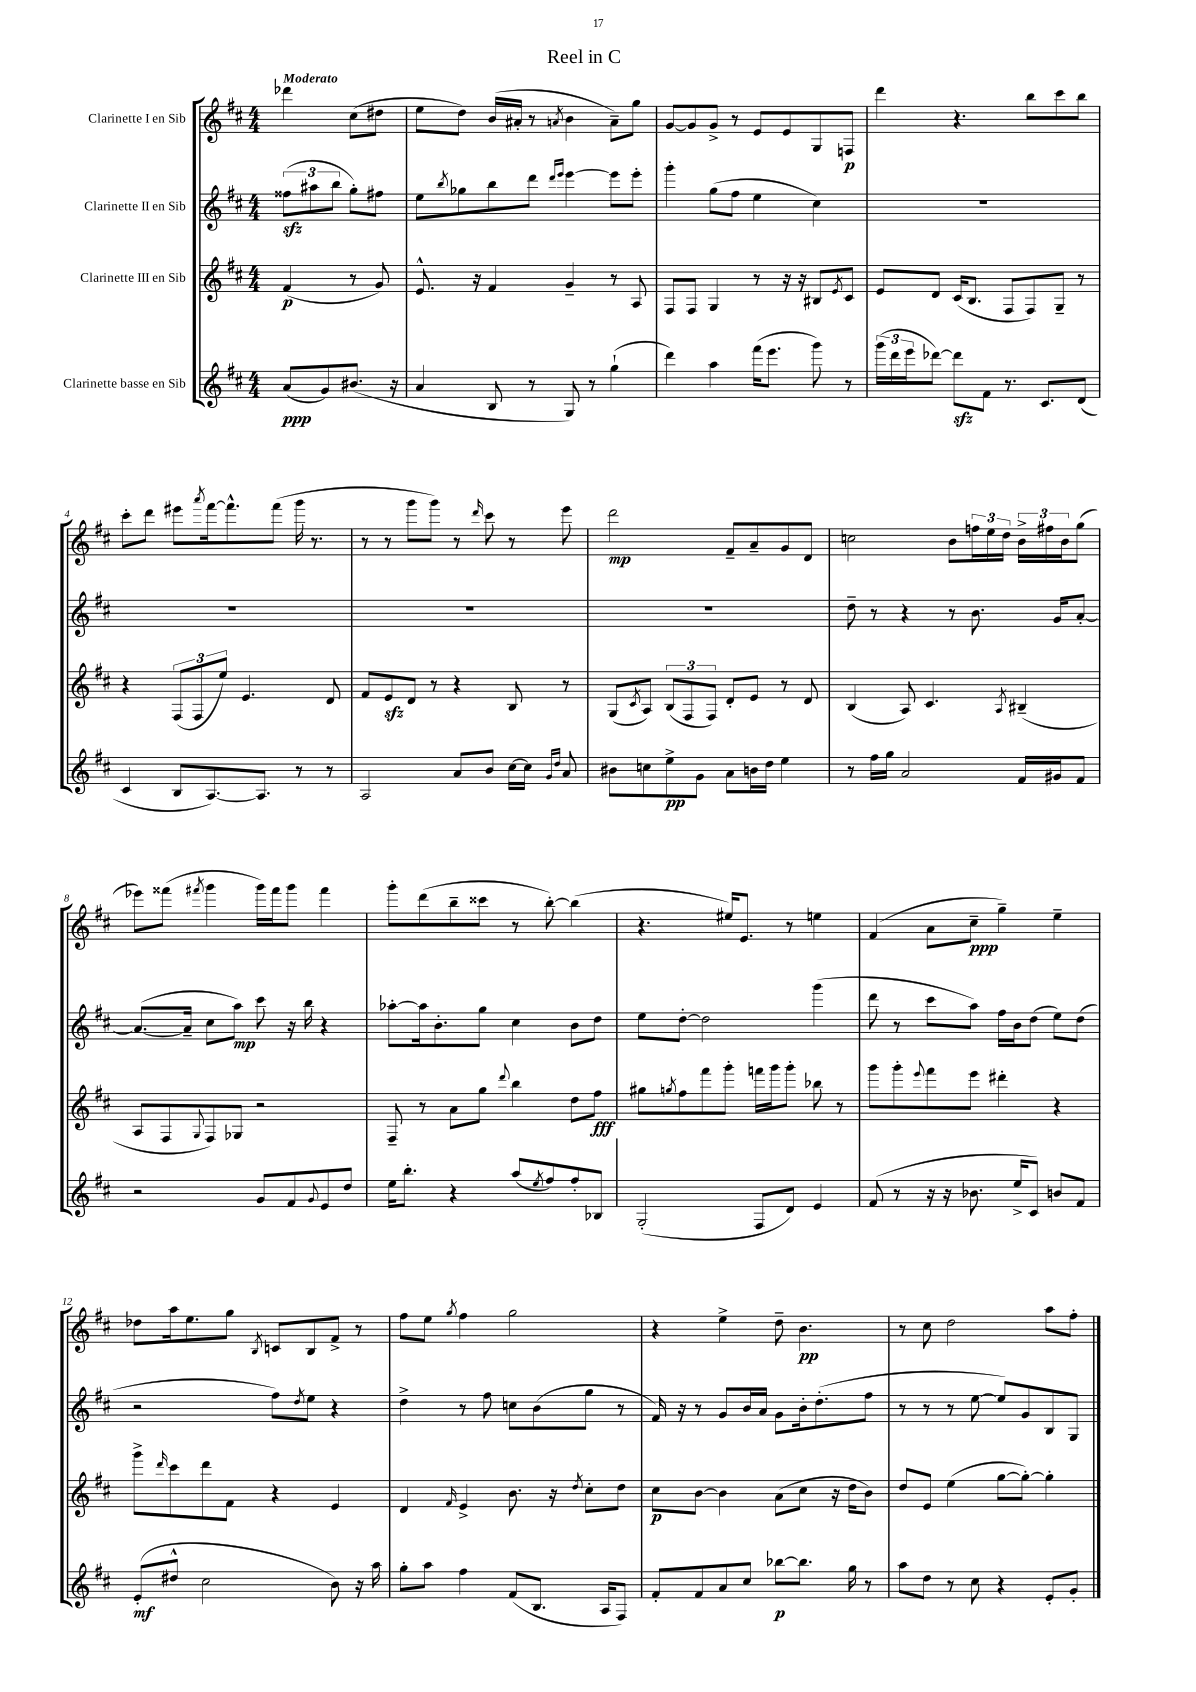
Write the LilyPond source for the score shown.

\header { title = "Reel in C" }
<<
\new StaffGroup <<
\new Staff = "s0" \with { instrumentName = "Clarinette I en Sib" } {
    \clef treble \key d \major \numericTimeSignature \time 4/4 \partial 2 \tempo "Moderato"
    des'''4 cis''8( dis''8 |
    e''8 d''8) b'16( ais'16-. r8 \acciaccatura { a'8 } b'4 a'8--) g''8 |
    g'8~ g'8 g'8-> r8 e'8 e'8 g8 f8\p |
    d'''4 r4. b''8 cis'''8 b''8 |
    cis'''8-. d'''8 eis'''8 \acciaccatura { a'''8 } fis'''16~ fis'''8.-^ fis'''8( g'''16 r8. |
    r8 r8 g'''8 g'''8) r8 \grace { d'''16 } cis'''8 r8 e'''8 |
    d'''2\mp fis'8-- a'8-- g'8 d'8 |
    c''2 b'8 \tuplet 3/2 { f''16 e''16 d''16 } \tuplet 3/2 { b'16-> fis''16 b'16 } g''8( |
    ees'''8) fisis'''8( \acciaccatura { fis'''8 } g'''4 g'''16) fis'''16 g'''8 fis'''4 |
    g'''8-. d'''8( b''8-- cisis'''8 r8 b''8~-.) b''4( |
    r4. eis''16) e'8. r8 e''4 |
    fis'4( a'8 cis''8--\ppp g''4--) e''4-- |
    des''8 a''16 e''8. g''8 \acciaccatura { b8 } c'8 b8 fis'8-> r8 |
    fis''8 e''8 \acciaccatura { g''8 } fis''4 g''2 |
    r4 e''4-> d''8-- b'4.\pp |
    r8 cis''8 d''2 a''8 fis''8-. \bar "|." |
}
\new Staff = "s1" \with { instrumentName = "Clarinette II en Sib" } {
    \clef treble \key d \major \numericTimeSignature \time 4/4 \partial 2
    \tuplet 3/2 { fisis''8\sfz( ais''8 b''8 } g''8-.) fis''8 |
    e''8 \acciaccatura { b''8 } ges''8 b''8 d'''8 \grace { d'''16 e'''16 } e'''4~ e'''8 e'''8-. |
    g'''4-. g''8( fis''8 e''4 cis''4) |
    R1 |
    R1 |
    R1 |
    R1 |
    d''8-- r8 r4 r8 b'8. g'16 a'8~-. |
    a'8.~( a'16-- cis''8 a''8\mp) cis'''8 r16 b''16 r4 |
    aes''8~-. aes''16 b'8.-. g''8 cis''4 b'8 d''8 |
    e''8 d''8~-. d''2 g'''4( |
    d'''8 r8 cis'''8 a''8) fis''16 b'16 d''8( e''8) d''8( |
    r2 fis''8) \acciaccatura { d''8 } e''8 r4 |
    d''4-> r8 fis''8 c''8 b'8( g''8 r8 |
    fis'16) r16 r8 g'8 b'16 a'16 g'8 b'16-. d''8.-.( fis''8 |
    r8 r8 r8 e''8~ e''8) g'8 b8 g8 \bar "|." |
}
\new Staff = "s2" \with { instrumentName = "Clarinette III en Sib" } {
    \clef treble \key d \major \numericTimeSignature \time 4/4 \partial 2
    fis'4\p( r8 g'8) |
    e'8.-^ r16 fis'4 g'4-- r8 a8 |
    fis8 fis8 g4 r8 r16 r16 bis8 \acciaccatura { e'8 } cis'8 |
    e'8 d'8 cis'16( b8. fis8 fis8) g8-- r8 |
    r4 \tuplet 3/2 { fis8( fis8 e''8) } e'4. d'8 |
    fis'8 e'8\sfz d'8 r8 r4 b8 r8 |
    g8( \acciaccatura { cis'8 } a8) \tuplet 3/2 { b8( fis8 fis8) } d'8-. e'8 r8 d'8 |
    b4( a8) cis'4. \acciaccatura { a8 } bis4--( |
    a8 fis8 \appoggiatura { g8 } fis8) ges8 r2 |
    fis8-- r8 a'8 g''8 \appoggiatura { d'''8 } b''4 d''8 fis''8\fff |
    gis''8 \acciaccatura { g''8 } fis''8 fis'''8 g'''8-. f'''16 g'''16 g'''8-. bes''8 r8 |
    g'''8 g'''8-. \appoggiatura { e'''8 } fis'''8 e'''8 dis'''4-. r4 |
    g'''8-> \grace { d'''16 } cis'''8 d'''8 fis'8 r4 e'4 |
    d'4 \grace { fis'16 } e'4-> b'8. r16 \acciaccatura { d''8 } cis''8-. d''8 |
    cis''8\p b'8~ b'4 a'8( cis''8 r16 d''16 b'8) |
    d''8 e'8 e''4( g''8~ g''8~-.) g''4-. \bar "|." |
}
\new Staff = "s3" \with { instrumentName = "Clarinette basse en Sib" } {
    \clef treble \key d \major \numericTimeSignature \time 4/4 \partial 2
    a'8\ppp( g'8) bis'8.( r16 |
    a'4 b8 r8 g8) r8 g''4-!( |
    d'''4) a''4 fis'''16( e'''8. g'''8) r8 |
    \tuplet 3/2 { g'''16( d'''16 e'''16 } des'''8~) des'''8\sfz fis'8 r8. cis'8. d'8( |
    cis'4 b8 a8.~) a8. r8 r8 |
    a2 a'8 b'8 cis''16~ cis''16 \grace { g'16 d''16 } a'8 |
    bis'8 c''8 e''8->\pp g'8 a'8 b'16 d''16 e''4 |
    r8 fis''16 g''16 a'2 fis'16 gis'16 fis'8 |
    r2 g'8 fis'8 \appoggiatura { g'8 } e'8 d''8 |
    e''16 b''8.-. r4 a''8( \acciaccatura { e''8 } fis''8) fis''8-. bes8 |
    g2-.( fis8 d'8) e'4 |
    fis'8( r8 r16 r16 bes'8. e''16-> cis'8) b'8 fis'8 |
    e'8-.\mf( dis''8-^ cis''2 b'8) r16 a''16 |
    g''8-. a''8 fis''4 fis'8( b8. a16 fis8) |
    fis'8-. fis'8 a'8 cis''8 bes''8~\p bes''8. g''16 r8 |
    a''8 d''8 r8 cis''8 r4 e'8-. g'8-. \bar "|." |
}
>>
>>
